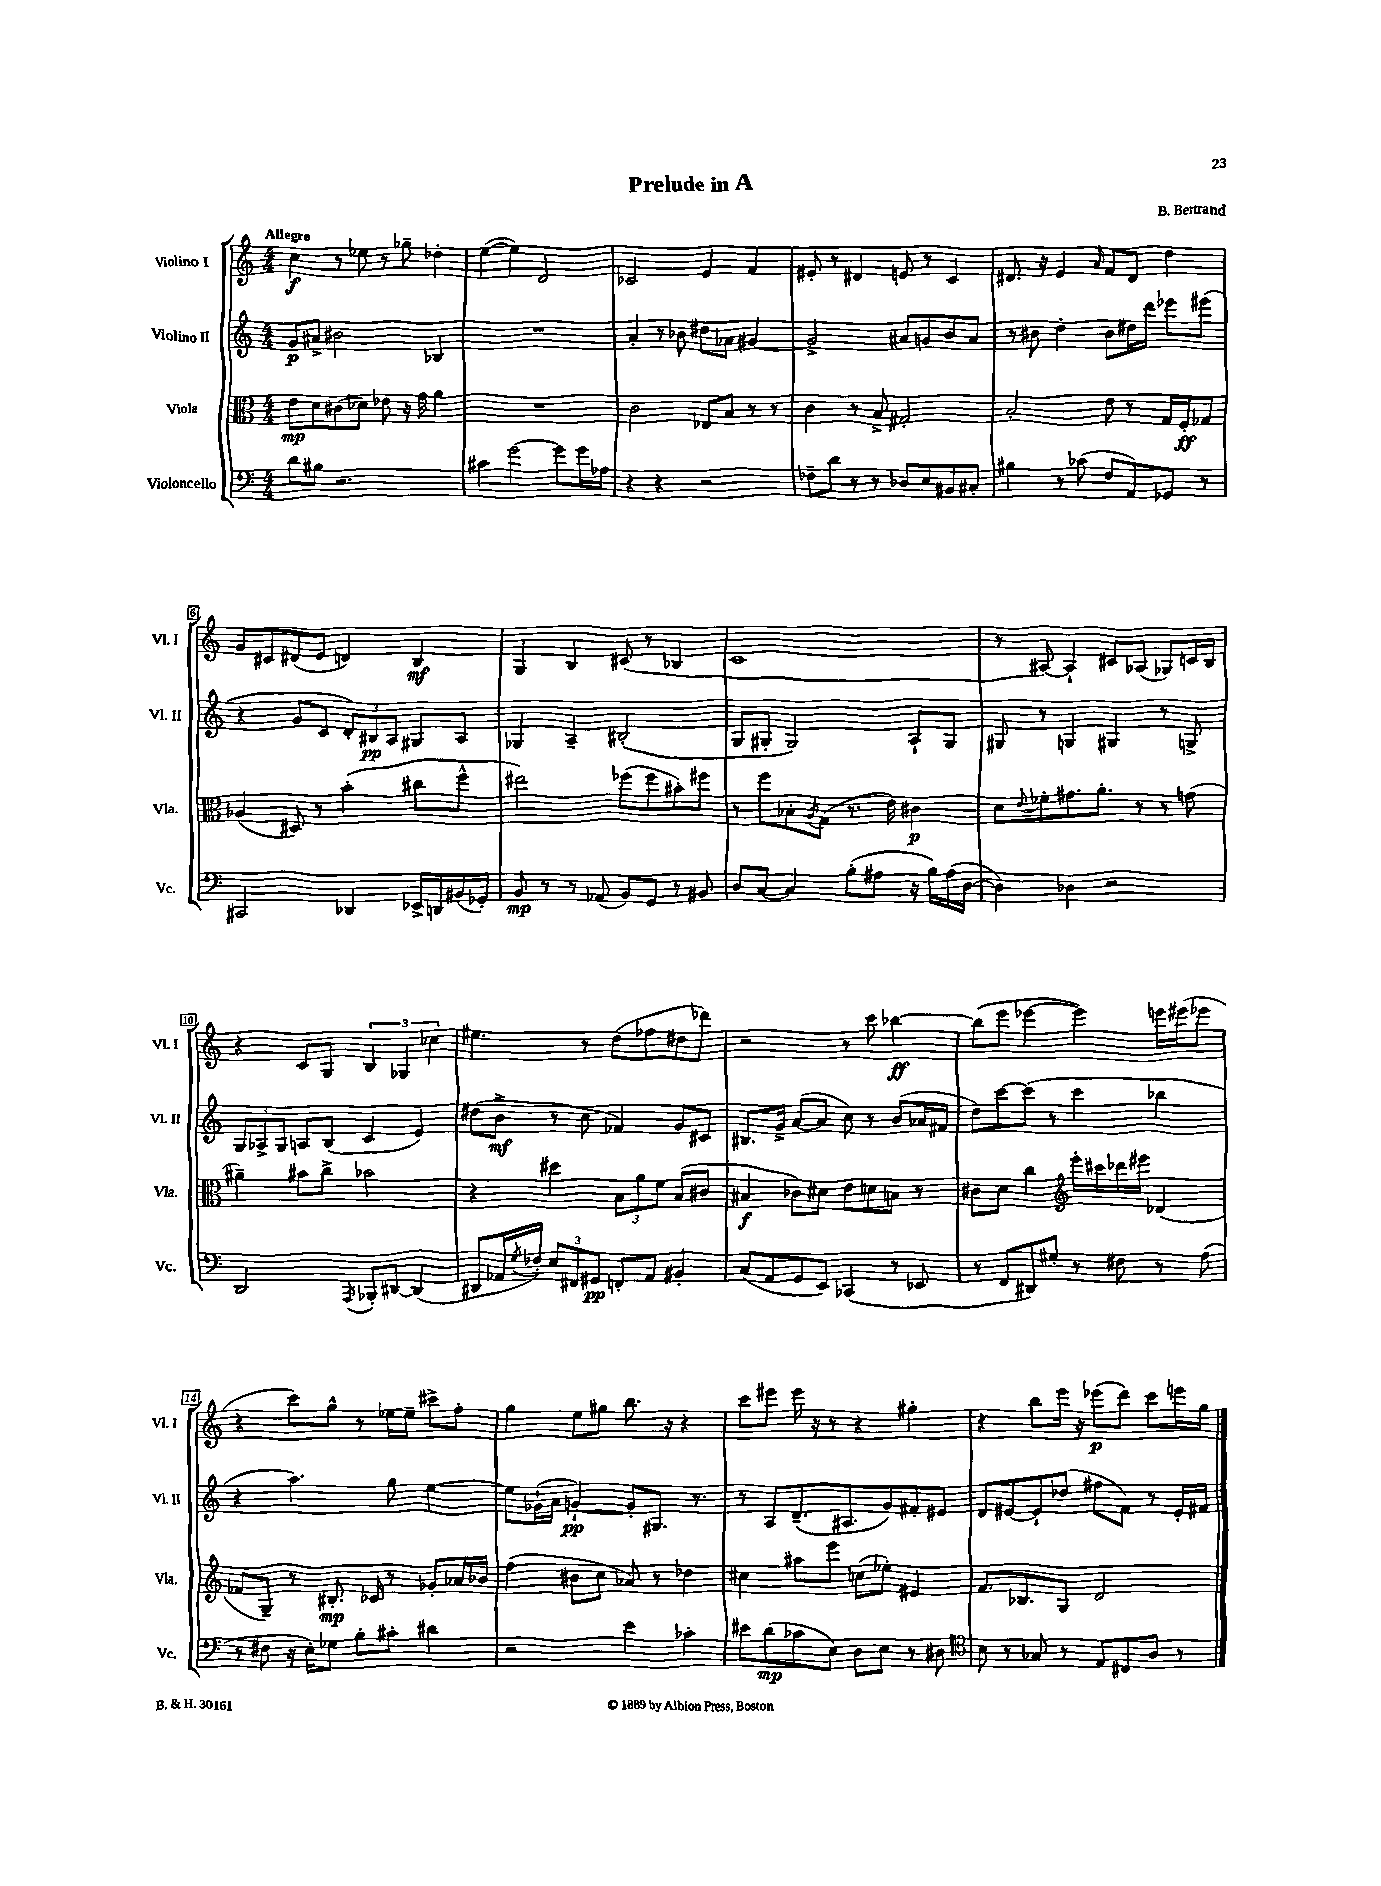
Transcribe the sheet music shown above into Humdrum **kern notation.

**kern	**kern	**kern	**kern
*staff4	*staff3	*staff2	*staff1
*clefF4	*clefC3	*clefG2	*clefG2
*k[]	*k[]	*k[]	*k[]
*M4/4	*M4/4	*M4/4	*M4/4
8d	8e	8g	4cc
8B#	8d	8a#^	.
2.r	(8c#	2b#	8r
.	8d-)	.	8ee-
.	8e-	.	8r
.	16r	.	8gg-~
.	16g	.	.
.	4a	4B-	4dd-'
=	=	=	=
4c#	1r	1r	([4ee
[2g	.	.	4ee])
.	.	.	2d
8g]	.	.	.
16g	.	.	.
16A-	.	.	.
=	=	=	=
4r	2c	4a'	2c-
4r	.	8r	.
.	.	8b-	.
2r	8E-	8dd#	4e
.	8B	8a-	.
.	8r	[4g#	4f
.	8r	.	.
=	=	=	=
8F-~	4c	2g#^]	8e#'
8d	.	.	8r
8r	8r	.	4d#
8r	8B^	.	.
8D-	2G#'	8a#	8e
8E	.	8g	8r
8BB#	.	8b	4c
8C#'	.	8a#	.
=	=	=	=
4B#	2B'	8r	8.d#
.	.	8b#	.
.	.	.	16r
8r	.	4dd'	4e
(8c-	.	.	.
.	.	.	16qqa
8F	8e	8b#	8f
8AA)	8r	16dd#	8d#
.	.	16ddd	.
8GG-	16G	8eee-	4dd
.	16F'	.	.
8r	8G-	(8eee#	.
=	=	=	=
2CC#	(4A-	4r	8g
.	.	.	8c#
.	8D#)	8g	(8d#
.	8r	8c	8e
4DD-	(4b'	12d')	4d)
.	.	12B#	.
.	.	12A	.
16EE-^	8cc#	8G#	4B
16DD	.	.	.
(16BB#	8ff^^	8A	.
16GG-')	.	.	.
=	=	=	=
8BB	2ee#)	4G-	4G
8r	.	.	.
8r	.	4A~	4B
(8AA-	.	.	.
8BB)	(8ff-	(2B#'	(8c#
8GG	8ff-	.	8r
8r	8b#')	.	4B-
8BB#	8ff#	.	.
=	=	=	=
8D	8r	8G	1c
[8C	8ff	8G#'	.
4C]	8B-'	2G#)	.
.	8qA	.	.
.	(8G	.	.
(8B'	8.r	.	.
8A#	.	.	.
.	16e)	.	.
16r	4c#	8A`	.
16B)	.	.	.
(16A#	.	8G#	.
[16D	.	.	.
=	=	=	=
4D])	8d	8G#	8r
.	8qqe	.	.
.	8f-'	8r	[8A#)
4D-	8.g#	4G	4A#`]
.	8.a'	.	.
2r	.	4G#	8c#
.	8r	.	(8A-
.	8r	8r	8G-)
.	(8g	8G^	16c
.	.	.	16B
=	=	=	=
2DD	4a#~)	12G	4r
.	.	12A-^	.
.	.	12G	.
.	8b#	8A	8c
.	8cc^	(8B	8G
8qAAA	.	.	.
8BBB-'	2b-	4c	6B
[8DD#	.	.	.
.	.	.	6G-
(4DD#]	.	4e)	.
.	.	.	6cc-
=	=	=	=
8DD#	4r	(8dd#	4.ee#
16AA-	.	8b^	.
8qG	.	.	.
16F-')	.	.	.
12E	4dd#	8r	.
12FF#	.	.	.
.	.	8cc	8r
12GG#	.	.	.
8FF'	12B	4f-)	(8dd
.	12a	.	.
8AA-	.	.	8ff-
.	12f	.	.
4BB#'	(8B	8g	8dd#
.	8c#	8c#	8ddd-)
=	=	=	=
(8C	4B#	8.B#	2r
8AA	.	.	.
.	.	16g^	.
8GG	8c-)	([8a	.
8EE)	8d#	8a]	.
(4CC-	8e	8cc)	8r
.	8d	8r	8ccc
8r	8B	(8b	[4bb-
8EE-	8r	16a-	.
.	.	16f#	.
=	=	=	=
8r	8c#	8dd)	(8bb-]
8FF	8d	[8ccc	8eee
8DD#)	4cc	(8ccc]	[4eee-
8G#'	.	8r	.
*	*clefG2	*	*
8r	16eee'	4ccc	4eee-])
.	16ccc#	.	.
8F#	16ddd-	.	.
.	16eee#	.	.
8r	(4d-	4bb-	16eee
.	.	.	(16eee#
(8A	.	.	8eee-
=	=	=	=
8r	8f-	4r	4r
8F#	8G~)	.	.
16r	8r	4.aa)	8ccc)
16E')	.	.	.
8G-	8.B#'	.	8gg^^
8B'	.	.	8r
.	16c-	.	.
8c#'	8r	8gg	[16ee-
.	.	.	16ee-~]
4d#	8g-'	[4ee	8ccc#^
.	16a-	.	8ff'
.	16b-	.	.
=	=	=	=
2r	(4ff	8ee]	4gg
.	.	(16g-`	.
.	.	16a	.
.	8b#	[4g`)	8ee
.	8cc	.	8gg#
4e	8a-)	8g']	8.bb
.	8r	8.G#	.
.	.	.	16r
4c-'	4dd-	.	4r
.	.	8.r	.
=	=	=	=
8e#	4cc#	8r	8ccc
(8d	.	8A	8eee#
8c-	8aa#	(8.d~	16eee#
.	.	.	16r
8E)	8eee	.	8r
.	.	8.A#	.
8D	(8cc	.	4r
8E	8ee-')	8g)	.
8r	4e#	8f#'	4gg#'
8D#	.	8e#	.
=	=	=	=
*clefC4	*	*	*
8B	8.f	8d	4r
8r	.	[8e#	.
.	8.B-	.	.
8G-	.	8e#`]	8bb
8r	8G	(8dd-	16eee
.	.	.	16r
8E	2d	8ff#	(8eee-
8C#	.	8f)	8ddd)
8A	.	8r	8ccc
8r	.	16e#'	16eee
.	.	16f#	16gg
==	==	==	==
*-	*-	*-	*-
